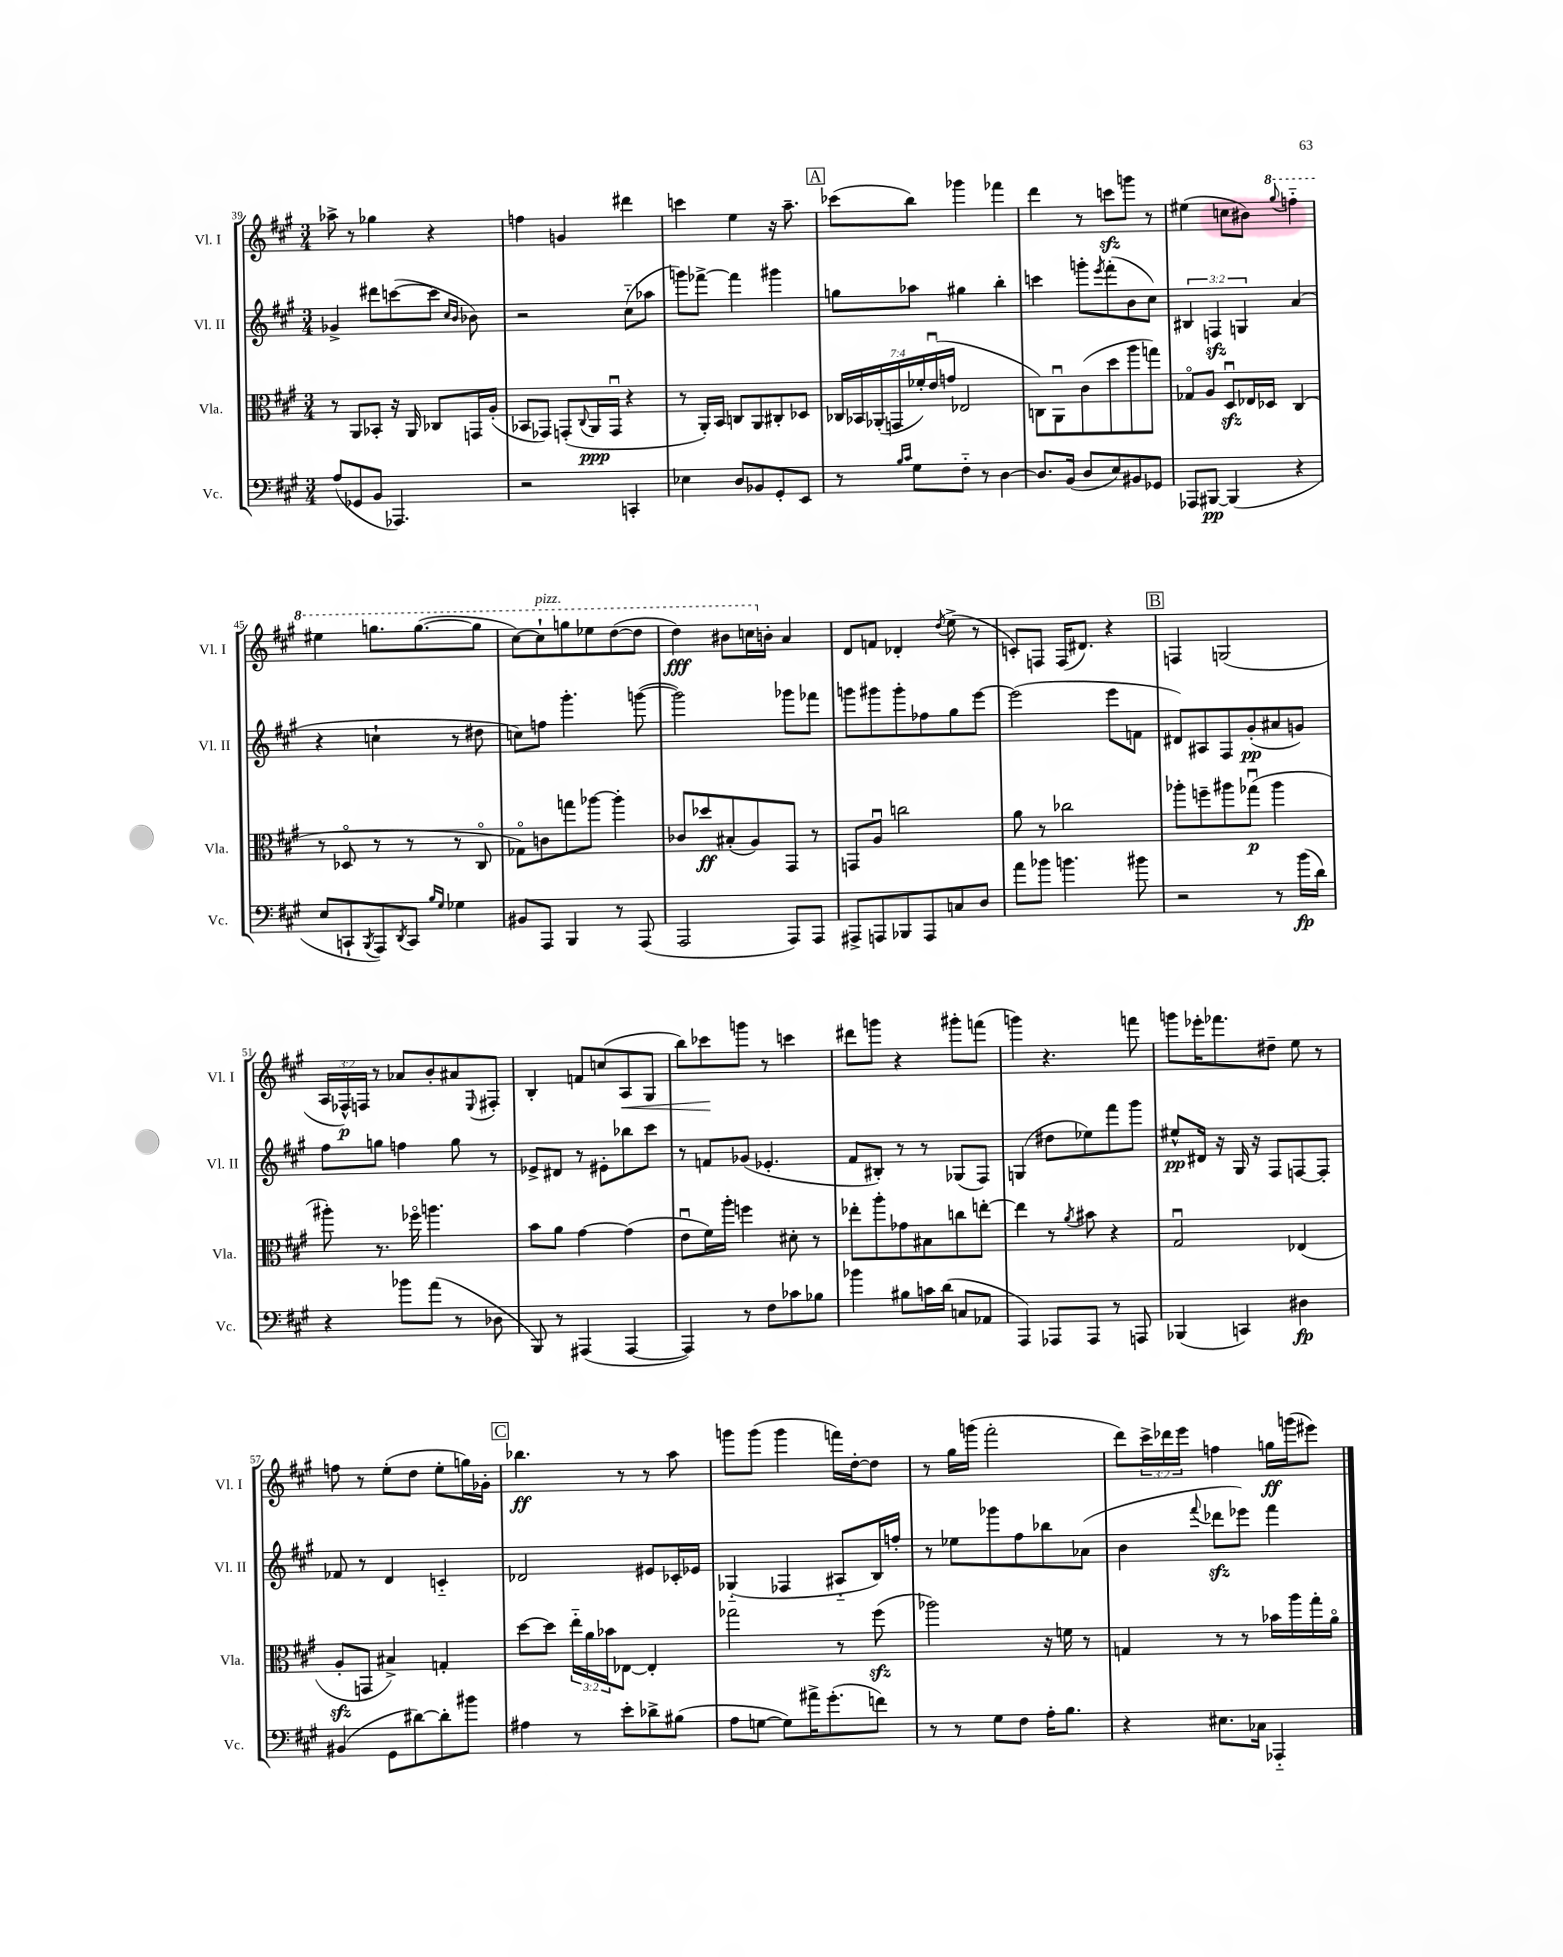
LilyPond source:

<<
\new StaffGroup <<
\new Staff = "s0" \with { instrumentName = "Vl. I" shortInstrumentName = "Vl. I" } {
    \clef treble \key a \major \numericTimeSignature \time 3/4 \override Staff.TupletNumber.text = #tuplet-number::calc-fraction-text
    aes''8-> r8 ges''4 r4 |
    f''4 g'4 dis'''4 |
    c'''4 e''4 r16 a''8.-- |
    \mark \markup { \box "A" } ces'''8( b''8) ges'''4 fes'''4 |
    d'''4 r8 c'''8\sfz g'''8 r8 |
    eis''4( c''8 bis'8) \ottava #1 \appoggiatura { gis'''8 } f'''4-_ |
    eis'''4 g'''8. g'''8.~( g'''8 |
    cis'''8~) cis'''8-!^\markup { \italic "pizz." } g'''8 ees'''8 d'''8~( d'''8 |
    d'''4\fff) bis''8 c'''16 \ottava #0 b'!16-. a'4 |
    d'8 f'8 des'4-. \acciaccatura { d''8 } e''8->( r8 |
    c'8-.) f8 f16( dis'8.) r4 |
    \mark \markup { \box "B" } f4 g2( |
    \tuplet 3/2 { a16 fes16-^\p) f16 } r8 aes'8 b'8-. ais'8 \appoggiatura { e8 } fis8-. |
    b4-. f'8 c''8( a8\< gis8 |
    b''8) ces'''8\! g'''8 r8 c'''4 |
    dis'''8 g'''8 r4 gis'''8-. f'''8( |
    g'''4) r4. f'''8 |
    g'''8 ees'''16-. fes'''8. dis''8-- e''8 r8 |
    f''8 r8 e''8-.( d''8 e''8-. g''16) ges'16-. |
    \mark \markup { \box "C" } bes''4.\ff r8 r8 a''8 |
    g'''8 g'''8( g'''4 f'''16) d''16~-. d''8 |
    r8 gis''16 g'''16( fis'''2-. |
    d'''8) \tuplet 3/2 { cis'''16-> des'''16 e'''16 } f''4 g''16\ff g'''16( eis'''8) \bar "|." |
}
\new Staff = "s1" \with { instrumentName = "Vl. II" shortInstrumentName = "Vl. II" } {
    \clef treble \key a \major \numericTimeSignature \time 3/4 \override Staff.TupletNumber.text = #tuplet-number::calc-fraction-text
    ges'4-> dis'''8 c'''8~( c'''8 \grace { cis''16 b'16 } bes'8) |
    r2 cis''8-_( aes''8 |
    g'''8) fes'''8~-> fes'''4 gis'''4 |
    \mark \markup { \box "A" } g''8 aes''8 gis''4 b''4-. |
    c'''4 g'''8-. \acciaccatura { e'''8 } fis'''8-.( b'8 cis''8) |
    \tuplet 3/2 { bis4 f4\sfz g4 } a'4( |
    r4 c''4-! r8 dis''8 |
    c''8) f''8 gis'''4.-. g'''8~( |
    g'''2) ges'''8 fes'''8 |
    g'''8 gis'''8 gis'''8-. fes''8 gis''8 e'''8~ |
    e'''2( e'''8 f'8 |
    \mark \markup { \box "B" } dis'8) ais8 fis8 gis'8-.\pp( ais'8 g'8) |
    fis''8 g''8 f''4 g''8 r8 |
    ees'8-> dis'8 r8 eis'8-. bes''8 cis'''8 |
    r8 f'8 ges'8( ees'4.-. |
    fis'8 bis8-.) r8 r8 ges8( fis8) |
    g4( dis''8 ees''8) fis'''8 gis'''8 |
    eis''8-^\pp dis'16 r16 gis16 r16 fis8 f8~ f8-. |
    fes'8 r8 d'4 c'4-_ |
    \mark \markup { \box "C" } des'2 eis'8 ces'16-. ees'16 |
    ges4-_( fes4 ais8-_ b16) f''16-. |
    r8 ees''8 ges'''8 fis''8 bes''8 aes'8( |
    b'4 \appoggiatura { fis'''8 } des'''8\sfz ees'''8) fis'''4 \bar "|." |
}
\new Staff = "s2" \with { instrumentName = "Vla." shortInstrumentName = "Vla." } {
    \clef alto \key a \major \numericTimeSignature \time 3/4 \override Staff.TupletNumber.text = #tuplet-number::calc-fraction-text
    r8 a,8 bes,8-. r16 a,16 ces8 g,16 a16-.( |
    bes,8 ges,8) g,8-.( \appoggiatura { cis8 } a,16\ppp g,16\downbow r4 |
    r8 a,16-.) b,16 c8 a,8 cis8-. des8 |
    \mark \markup { \box "A" } \tuplet 7/4 { ces16 bes,16 aes,16-.( g,16 fes'16-.) e'16\downbow( g'16 } ees2 |
    c8) a,8\downbow cis'8( d''8 a''8 g''8) |
    ges8\flageolet a8 d8\downbow\sfz ees16 des16 cis4( |
    r8 des8\flageolet r8 r8 r8 cis8\flageolet |
    ges8\flageolet) c'8 g''8 aes''8~ aes''4-. |
    ces'8 des''8\ff bis8-.( a8) gis,8 r8 |
    g,8 a8\downbow c''2 |
    a'8 r8 ces''2 |
    \mark \markup { \box "B" } aes''8-. f''8-- ais''8 ges''8\downbow\p( ais''4 |
    ais''8-.) r8. fes''16\flageolet a''4. |
    b'8 a'8 gis'4~ gis'4( |
    e'8\downbow fis'16) a''16-. f''4 dis'8-. r8 |
    ees''8-. a''8-. ges'8 bis8 c''8 e''8~-. |
    e''4 r8 \acciaccatura { a'8 } bis'8 r4 |
    gis2\downbow ees4( |
    a8-.\sfz g,8 bis4->) g4-. |
    \mark \markup { \box "C" } d''8~ d''8 \tuplet 3/2 { e''16-_ a'16 bes'16 } ees8~ ees4-. |
    ges''2 r8 fis''8\sfz( |
    aes''2) r16 f'16 r8 |
    g4 r8 r8 bes'16 a''16 gis''16-. a'16\flageolet \bar "|." |
}
\new Staff = "s3" \with { instrumentName = "Vc." shortInstrumentName = "Vc." } {
    \clef bass \key a \major \numericTimeSignature \time 3/4
    a8( ges,8 b,8 aes,,4.) |
    r2 c,4-. |
    ees4 d8 bes,8 gis,8-. e,8 |
    \mark \markup { \box "A" } r8 \grace { b16 cis'16 } gis8 fis8-_ r8 d4~ |
    d8. b,16( d8 e8) bis,8 ges,8 |
    aes,,8 bis,,8~\pp bis,,4( r4 |
    e8 c,8-! \acciaccatura { b,,8 } a,,8) \acciaccatura { d,8 } c,8 \grace { b16 gis16 } ges4 |
    bis,8 a,,8 b,,4 r8 a,,8( |
    a,,2 a,,8) a,,8 |
    ais,,8-> a,,8 bes,,8 a,,8 c8 d8 |
    a'8 bes'8 b'4. bis'8 |
    \mark \markup { \box "B" } r2 r8 b'16\fp( d'16) |
    r4 bes'8 a'8( r8 des8 |
    b,,8) r8 ais,,4( ais,,4~ |
    ais,,4) r8 fis8 ces'8 bes8 |
    bes'4 bis8 c'16 d'16( c8 aes,8 |
    a,,4) aes,,8 aes,,8 r8 a,,8 |
    bes,,4( c,4) dis4\fp |
    bis,4( gis,8 dis'8~) dis'8-. bis'8 |
    \mark \markup { \box "C" } ais4 r8 e'8-. des'8-> bis8( |
    a8 g8~ g8) ais'16-> gis'8.-.( f'8) |
    r8 r8 gis8 fis8 a16-. b8. |
    r4 eis8. ces16 aes,,4-_ \bar "|." |
}
>>
>>
\layout { \context { \Score currentBarNumber = #39 } }
